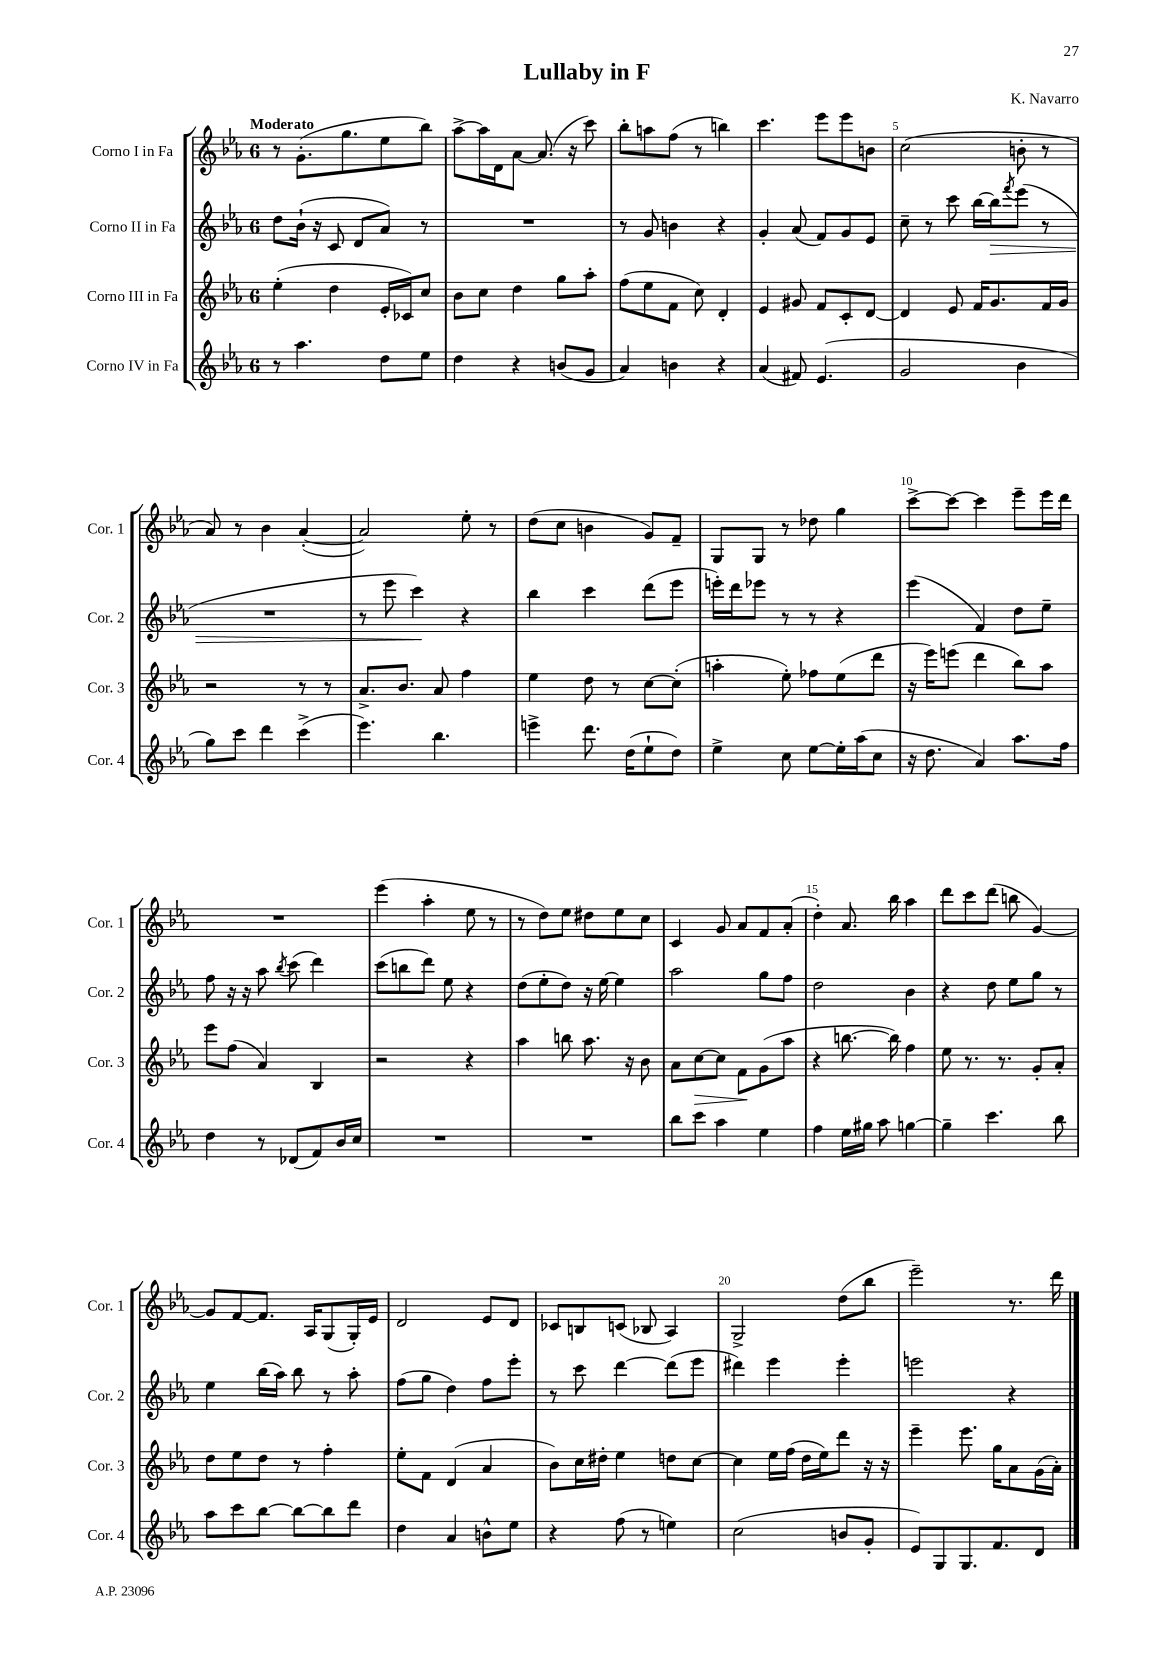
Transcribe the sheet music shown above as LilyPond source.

\header { title = "Lullaby in F" composer = "K. Navarro" }
<<
\new StaffGroup <<
\new Staff = "s0" \with { instrumentName = "Corno I in Fa" shortInstrumentName = "Cor. 1" } {
    \clef treble \key ees \major \once \override Staff.TimeSignature.style = #'single-digit \time 6/8 \tempo "Moderato"
    r8 g'8.-.( g''8. ees''8 bes''8) |
    aes''8~-> aes''16 d'16 aes'8~ aes'8.( r16 c'''8) |
    bes''8-. a''8 f''8( r8 b''4) |
    c'''4. ees'''8 ees'''8 b'8 |
    c''2( b'8-. r8 |
    aes'8) r8 bes'4 aes'4~-.( |
    aes'2) ees''8-. r8 |
    d''8( c''8 b'4 g'8) f'8-- |
    g8 g8 r8 des''8 g''4 |
    c'''8~-> c'''8~ c'''4 ees'''8-- ees'''16 d'''16 |
    R2. |
    ees'''4( aes''4-. ees''8 r8 |
    r8 d''8) ees''8 dis''8 ees''8 c''8 |
    c'4 g'8 aes'8 f'8 aes'8-.( |
    d''4-.) aes'8. bes''16 aes''4 |
    d'''8 c'''8 d'''8( b''8 g'4~) |
    g'8 f'8~ f'8. aes16 g8( g16-.) ees'16 |
    d'2 ees'8 d'8 |
    ces'8 b8 c'8( bes8 aes4) |
    g2-> d''8( bes''8 |
    ees'''2--) r8. d'''16 \bar "|." |
}
\new Staff = "s1" \with { instrumentName = "Corno II in Fa" shortInstrumentName = "Cor. 2" } {
    \clef treble \key ees \major \once \override Staff.TimeSignature.style = #'single-digit \time 6/8
    d''8 bes'16-!( r16 c'8 d'8 aes'8) r8 |
    R2. |
    r8 g'8 b'4 r4 |
    g'4-. aes'8( f'8) g'8 ees'8 |
    c''8-- r8 c'''8 bes''16~ bes''16\> \acciaccatura { f'''8 } ees'''8( r8 |
    R2. |
    r8 ees'''8 c'''4\!) r4 |
    bes''4 c'''4 d'''8( ees'''8 |
    e'''16-.) d'''16 ees'''8 r8 r8 r4 |
    ees'''4( f'4) d''8 ees''8-- |
    f''8 r16 r16 aes''8 \acciaccatura { bes''8 } c'''8( d'''4) |
    c'''8( b''8 d'''8) ees''8 r4 |
    d''8( ees''8-. d''8) r16 ees''16~ ees''4 |
    aes''2 g''8 f''8 |
    d''2 bes'4 |
    r4 d''8 ees''8 g''8 r8 |
    ees''4 bes''16( aes''16) bes''8 r8 aes''8-. |
    f''8( g''8 d''4) f''8 ees'''8-. |
    r8 c'''8 d'''4~ d'''8( ees'''8 |
    dis'''4) ees'''4 ees'''4-. |
    e'''2 r4 \bar "|." |
}
\new Staff = "s2" \with { instrumentName = "Corno III in Fa" shortInstrumentName = "Cor. 3" } {
    \clef treble \key ees \major \once \override Staff.TimeSignature.style = #'single-digit \time 6/8
    ees''4-.( d''4 ees'16-. ces'16) c''8 |
    bes'8 c''8 d''4 g''8 aes''8-. |
    f''8( ees''8 f'8 c''8) d'4-. |
    ees'4 gis'8 f'8 c'8-. d'8~ |
    d'4 ees'8 f'16 g'8. f'16 g'16 |
    r2 r8 r8 |
    aes'8.-> bes'8. aes'8 f''4 |
    ees''4 d''8 r8 c''8~ c''8-.( |
    a''4-. ees''8-.) fes''8 ees''8( d'''8 |
    r16 ees'''16) e'''8( d'''4 bes''8) aes''8 |
    ees'''8 f''8( aes'4) bes4 |
    r2 r4 |
    aes''4 b''8 aes''8. r16 bes'8 |
    aes'8 c''8~\> c''8 f'8\! g'8( aes''8 |
    r4 b''8.~ b''16) f''4 |
    ees''8 r8. r8. g'8-. aes'8-. |
    d''8 ees''8 d''8 r8 f''4-. |
    ees''8-. f'8 d'4( aes'4 |
    bes'8) c''16 dis''16-. ees''4 d''8 c''8~ |
    c''4 ees''16 f''16( d''16 ees''16) d'''8 r16 r16 |
    ees'''4-- ees'''8. g''16 aes'8 g'16( aes'16-.) \bar "|." |
}
\new Staff = "s3" \with { instrumentName = "Corno IV in Fa" shortInstrumentName = "Cor. 4" } {
    \clef treble \key ees \major \once \override Staff.TimeSignature.style = #'single-digit \time 6/8
    r8 aes''4. d''8 ees''8 |
    d''4 r4 b'8( g'8 |
    aes'4) b'4 r4 |
    aes'4( fis'8) ees'4.( |
    g'2 bes'4 |
    g''8) c'''8 d'''4 c'''4->( |
    ees'''4.) bes''4. |
    e'''4-> d'''8. d''16( ees''8-! d''8) |
    ees''4-> c''8 ees''8~ ees''16-. aes''16( c''8 |
    r16 d''8. aes'4) aes''8. f''16 |
    d''4 r8 des'8( f'8) bes'16 c''16 |
    R2. |
    R2. |
    bes''8 c'''8 aes''4 ees''4 |
    f''4 ees''16 gis''16 aes''8 g''4~ |
    g''4-- c'''4. bes''8 |
    aes''8 c'''8 bes''8~ bes''8~ bes''8 d'''8 |
    d''4 aes'4 b'8-^ ees''8 |
    r4 f''8( r8 e''4) |
    c''2( b'8 g'8-. |
    ees'8) g8 g8. f'8. d'8 \bar "|." |
}
>>
>>
\layout { \context { \Score \override BarNumber.break-visibility = ##(#f #t #t) barNumberVisibility = #(every-nth-bar-number-visible 5) } }
